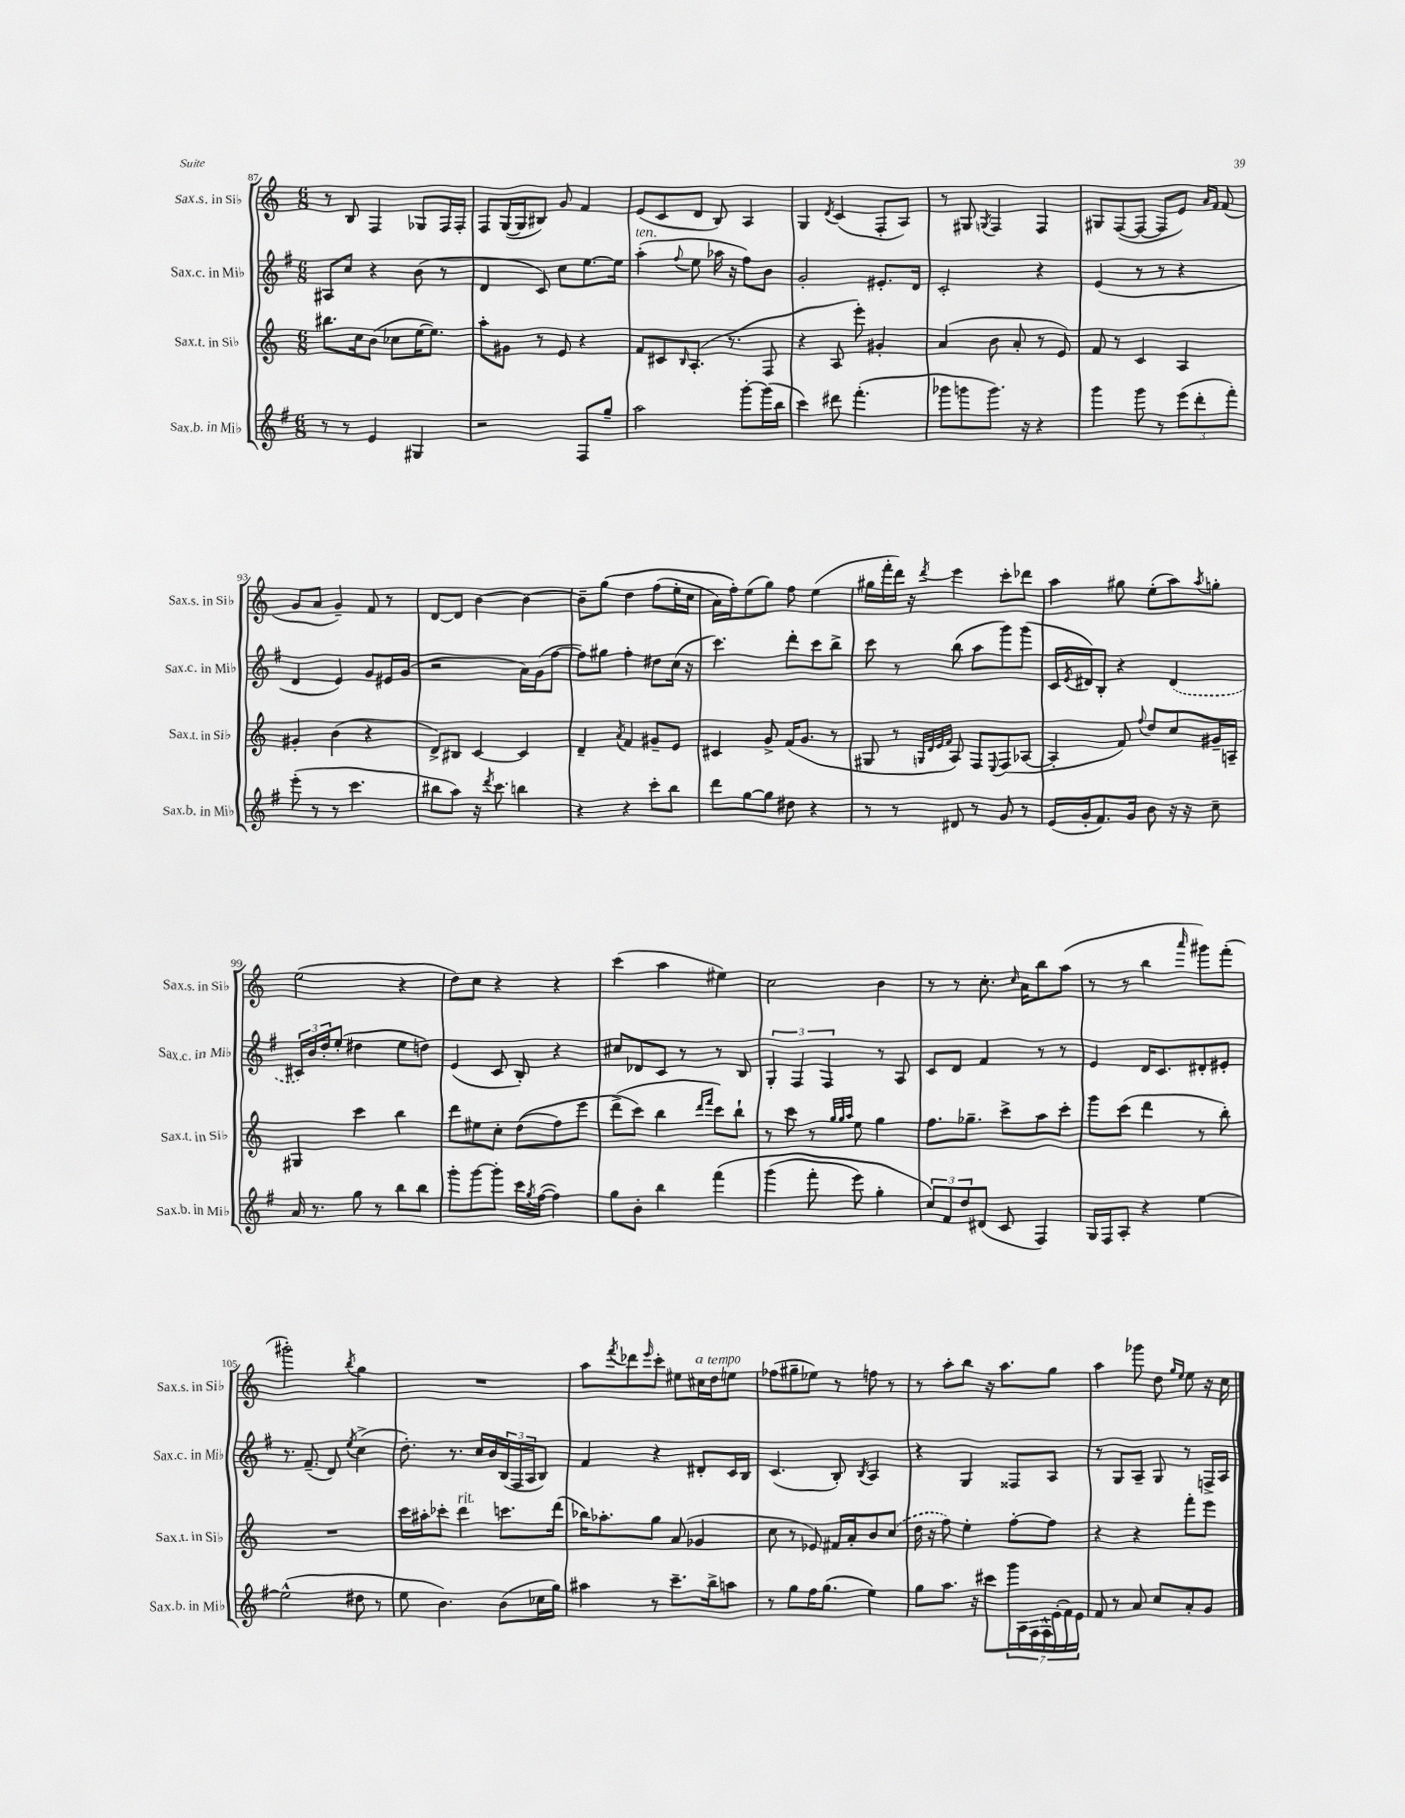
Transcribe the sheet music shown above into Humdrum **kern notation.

**kern	**kern	**kern	**kern
*part4	*part3	*part2	*part1
*staff4	*staff3	*staff2	*staff1
*I"Sax.b. in Mi♭	*I"Sax.t. in Si♭	*I"Sax.c. in Mi♭	*I"Sax.s. in Si♭
*I'Sax.b. in Mi♭	*I'Sax.t. in Si♭	*I'Sax.c. in Mi♭	*I'Sax.s. in Si♭
*clefG2	*clefG2	*clefG2	*clefG2
*k[f#]	*k[]	*k[f#]	*k[]
*M6/8	*M6/8	*M6/8	*M6/8
=87	=87	=87	=87
8r	8.bb#X\L	8A#X/L	8r
8r	.	8cc/J	8B/
.	16cc\k	.	.
4e/	(8b\J	4r	4F/
.	8cc-X\L	.	.
4G#X/	[16ee\K	(8b\	8G-X/L
.	8.ee\J])	.	.
.	.	8r	16F/L
.	.	.	16F'/JJ
=88	=88	=88	=88
2r	8aa'\L	4d/	8F/L
.	8g#X\J	.	([16G/L
.	.	.	16G/J]
.	8r	8c/)	8B#X/J)
.	8e/	8cc\L	8g/
8F#/L	4r	[8.ee\	4f/
8gg~/J	.	.	.
.	.	16ee\Jk]	.
=89	=89	=89	=89
!	!	!LO:TX:a:i:t=ten.	!
2aa\	8f/L	(4aa'\	(8e/L
.	8c#X/	.	8c/
.	16qqB/	8qqff#/	.
.	(8.A'/J	8ee\	8d/J
.	.	16aa-X\	8B/)
.	8.r	16r	.
[8ggg'\L	.	8ff#\L)	4A/
(16ggg\L]	8F/	8b\J	.
16bb\JJ	.	.	.
=90	=90	=90	=90
4ccc\)	4r	2g'/	4G/
.	.	.	8qd/
8ddd#X\	8A/	.	(4c/
(4.fff#'\	8eee'\)	.	.
.	4g#X'/	8.e#X'/L	8F'/L
.	.	.	8A/J)
.	.	16d/Jk	.
=91	=91	=91	=91
8ggg-X\L	(4a/	2c'/	8r
8gggn\	.	.	8G#X/
.	.	.	8qGn/
8.ggg\J)	8b\	.	4F/
.	8a'/	.	.
16r	.	.	.
4r	8r	4r	4F/
.	8e/)	.	.
=92	=92	=92	=92
4ggg\	8f/	(4e/	8G#X/L
.	8r	.	([8F/
8ggg\	4c/	8r	8F/J_
8r	.	8r	8F/L]
(12eee\L	4A/	4r	8e/J)
12ddd'\	.	.	.
.	.	.	16qqa/LL
.	.	.	16qqf/JJ
.	.	.	(8f/
12fff#'\J)	.	.	.
!!LO:LB:g=z
=93	=93	=93	=93
(8eee'\	4g#X'/	4d/	8g/L
8r	.	.	8a/J
8r	(4b\	4e/)	4g~/)
4.ccc\	.	.	.
.	4r	8g/L	8f/
.	.	16e#X/L	8r
.	.	(16g/JJ	.
=94	=94	=94	=94
8bb#X\L	8d^/L)	2r	[8d/L
8aa\J)	8B#X/J	.	8d/J]
16r	[4c/	.	[4b\
8qddd/	.	.	.
8.ccc\	.	.	.
4bbn\	4c/]	16a\LL)	4b\_
.	.	(16g\J	.
.	.	[8ff#\J	.
=95	=95	=95	=95
4r	4d~/	8ff#\L])	8b~\L]
.	.	8gg#X\J	(8gg\J
.	8qa/	.	.
4r	4f/	4ff#'\	4dd\
8ccc'\L	8g#X~/L	8dd#X\L	(8ff\L
8bb\J	8e/J	(16cc\Jk	16ee'\L
.	.	16r	16cc\JJ
=96	=96	=96	=96
8ddd\L	4c#X/	4.ccc\)	16a\LL)
.	.	.	16ff'\J)
[8gg\	.	.	(8ee\
8gg\J]	8g^/	.	8gg\J)
8dd#X\	(16f/KL	8ddd'\L	8ff\
.	8.g/J	.	.
4r	.	8ccc\	(4ee\
.	8r	8bb^\J	.
=97	=97	=97	=97
8r	8G#X/	8ccc\	16gg#X\LL
.	.	.	16fff'\
8r	8r	8r	16ddd\JJ)
.	.	.	16r
.	32qqGn/LLL	.	.
.	32qqd/	.	.
.	32qqe/	.	.
.	32qqf/JJJ	.	8qddd/
8d#X/	8A/)	(8bb\	4eee\
8r	8F/L	8aa\L	.
.	8qqE/	.	.
8g/	(8F/	8ggg\)	8ccc'\L
8r	[8A-X/J	(8ggg\J	8ddd-X\J
=98	=98	=98	=98
(16e/LL	4A-'/]	16c/LL	4aa\
.	.	8qe/	.
16g'/J	.	16d#X/J)	.
8.f#/)	.	8B'/J	.
.	8f/)	4r	8gg#X\
16g/Jk	.	.	.
.	8qqff/	.	.
8b\	8dd/L	.	(8ee'\L
16r	8cc/	(4d#/	8aa\)
16r	.	.	.
.	.	.	8qaa/
8cc~\	16g#X~/L	.	8ggn'\J
.	16An~/JJ	.	.
!!LO:LB:g=z
=99	=99	=99	=99
16a/	4G#X/	24c#X/LL)	(2ee\
.	.	24b/	.
8.r	.	.	.
.	.	24dd'/J	.
.	.	(8ee'/J	.
8gg\	4ccc\	4dd#X\	.
8r	.	.	.
8bb\L	4bb\	8ee\L	4r
8bb\J	.	8ddn\J)	.
=100	=100	=100	=100
8ggg'\L	8ddd\L	(4e/	8dd\L)
[8ggg\	8ee#X\	.	8cc\J
8ggg'\J]	8cc'\J	8c/	4r
16ccc\LL	((8dd\L	8B'/)	.
8qgg/	.	.	.
([16ff#\JJ	.	.	.
4ff#\])	8ff\)	4r	4r
.	8eee\J	.	.
=101	=101	=101	=101
8gg\L	(8ddd^\L	8cc#X/L	(4ccc\
8b'\J	8ccc\J)	8d-X/	.
4bb\	4bb\	8c/J	4aa\
.	.	8r	.
.	16qqddd/LL	.	.
.	16qqfff/JJ	.	.
(4fff#\	8ccc\L)	8r	4ee#X\)
.	8bb`\J	8B/	.
=102	=102	=102	=102
(4ggg\	8r	6G'/	2cc\
.	8ccc\	.	.
.	.	6F#/	.
8fff#'\	8r	.	.
.	.	6F#/	.
.	32qqgg/LLL	.	.
.	32qqgg/	.	.
.	32qqaa/JJJ	.	.
8eee\)	8ee\	.	.
4gg'\	4gg\	8r	4b\
.	.	8A/	.
=103	=103	=103	=103
12cc/L)	8.ff\L	8c/L	8r
12f#/	.	.	.
.	.	8d/J	8r
12dd/	.	.	.
.	8.gg-X~\J	.	.
(8d#X/J	.	4f#/	8.cc'\
8c/	8ccc^\L	.	.
.	.	.	16qqcc/
.	.	.	16a\KL
4F#/)	8aa\	8r	8bb\
.	8ccc'\J	8r	(8aa\J
=104	=104	=104	=104
16G/LL	8ggg\L	4e/	8r
16F#/J	.	.	.
8A'/J	(8ccc\J	.	8r
4r	4ddd\	16d/KL	4bb\
.	.	8.c/	.
.	.	.	16qqaaa/
[4ee\	8r	8d#X'/	8ggg#X\L)
.	8bb'\)	8e#X'/J	(8fff'\J
!!LO:LB:g=z
=105	=105	=105	=105
(2ee^^\]	2.r	8.r	2ggg#X'\)
.	.	(8.f#~/	.
.	.	8d/)	.
.	.	8qee/	8qbb/
8dd#X\	.	(4cc^\	4gg\
8r	.	.	.
=106	=106	=106	=106
8ee\	16ccc\LL	8.dd'\)	2.r
.	16aa#X'\J	.	.
4.b\)	8ccc-X'\J	.	.
.	.	8.r	.
!	!LO:TX:a:i:t=rit.	!	!
.	4ddd\	.	.
.	.	16cc/LL	.
.	.	16b/	.
(8b\L	8.cccn\L	(24B/	.
.	.	24F#/	.
.	.	24A/J	.
16cc-X\L	.	8B/J)	.
16gg\JJ)	(16ddd\Jk	.	.
=107	=107	=107	=107
4aa#X\	16bb-X\KL)	4f#/	8aa\L
.	8.aa-X'\	.	.
.	.	.	8qfff/
.	.	.	8ddd-X\
.	.	.	16qqeee/
8r	8gg\J	4r	8ccc'\J
8.ccc~\L	(8a/	.	8ee#X\L
!	!	!	!LO:TX:a:i:t=a tempo
.	4g-X/	8d#X'/L	16cc#X\L
16bb^\k	.	.	16dd\J
8aan\J	.	16c/L	8een\J
.	.	16B/JJ	.
=108	=108	=108	=108
8r	8cc\	(4.c/	(8ff-X\L
8gg\L	8r	.	8gg#X~\
16ff#\K	8e-X/)	.	8ee-X\J)
(8.gg\J	.	.	.
.	16f#X/LL	8B'/)	8r
.	16a'/J	.	.
.	.	8qB/	.
4ee\)	8b/	4A/	8ffn\
.	(8cc/J	.	8r
=109	=109	=109	=109
8gg\L	16dd\	4r	8r
.	16r	.	.
8.aa\J	8ff\)	.	8aa'\L
.	4ee'\	4G/	8bb\J
16r	.	.	.
8ccc#X\L	.	.	16r
.	.	.	8.aa\L
28ggg\L	[8ff'\L	8F##X/L	.
28A\	.	.	.
28F#\	.	.	.
28F#^^\	.	.	.
.	8ff\J]	8A/J	8gg\J
(28e'\	.	.	.
28f#\)	.	.	.
28e\JJ	.	.	.
=110	=110	=110	=110
8f#/	4r	8r	4aa\
8r	.	8G/L	.
8a/	4r	8A~/J	8ggg-X\
8cc/L	.	8G/	8dd\
.	.	.	16qqgg/LL
.	.	.	16qqee/JJ
8a'/	8fff'\L	8r	8ee\
8g/J	8eee\J	16Fn^/LL	16r
.	.	16A/JJ	16cc\
==	==	==	==
*-	*-	*-	*-
